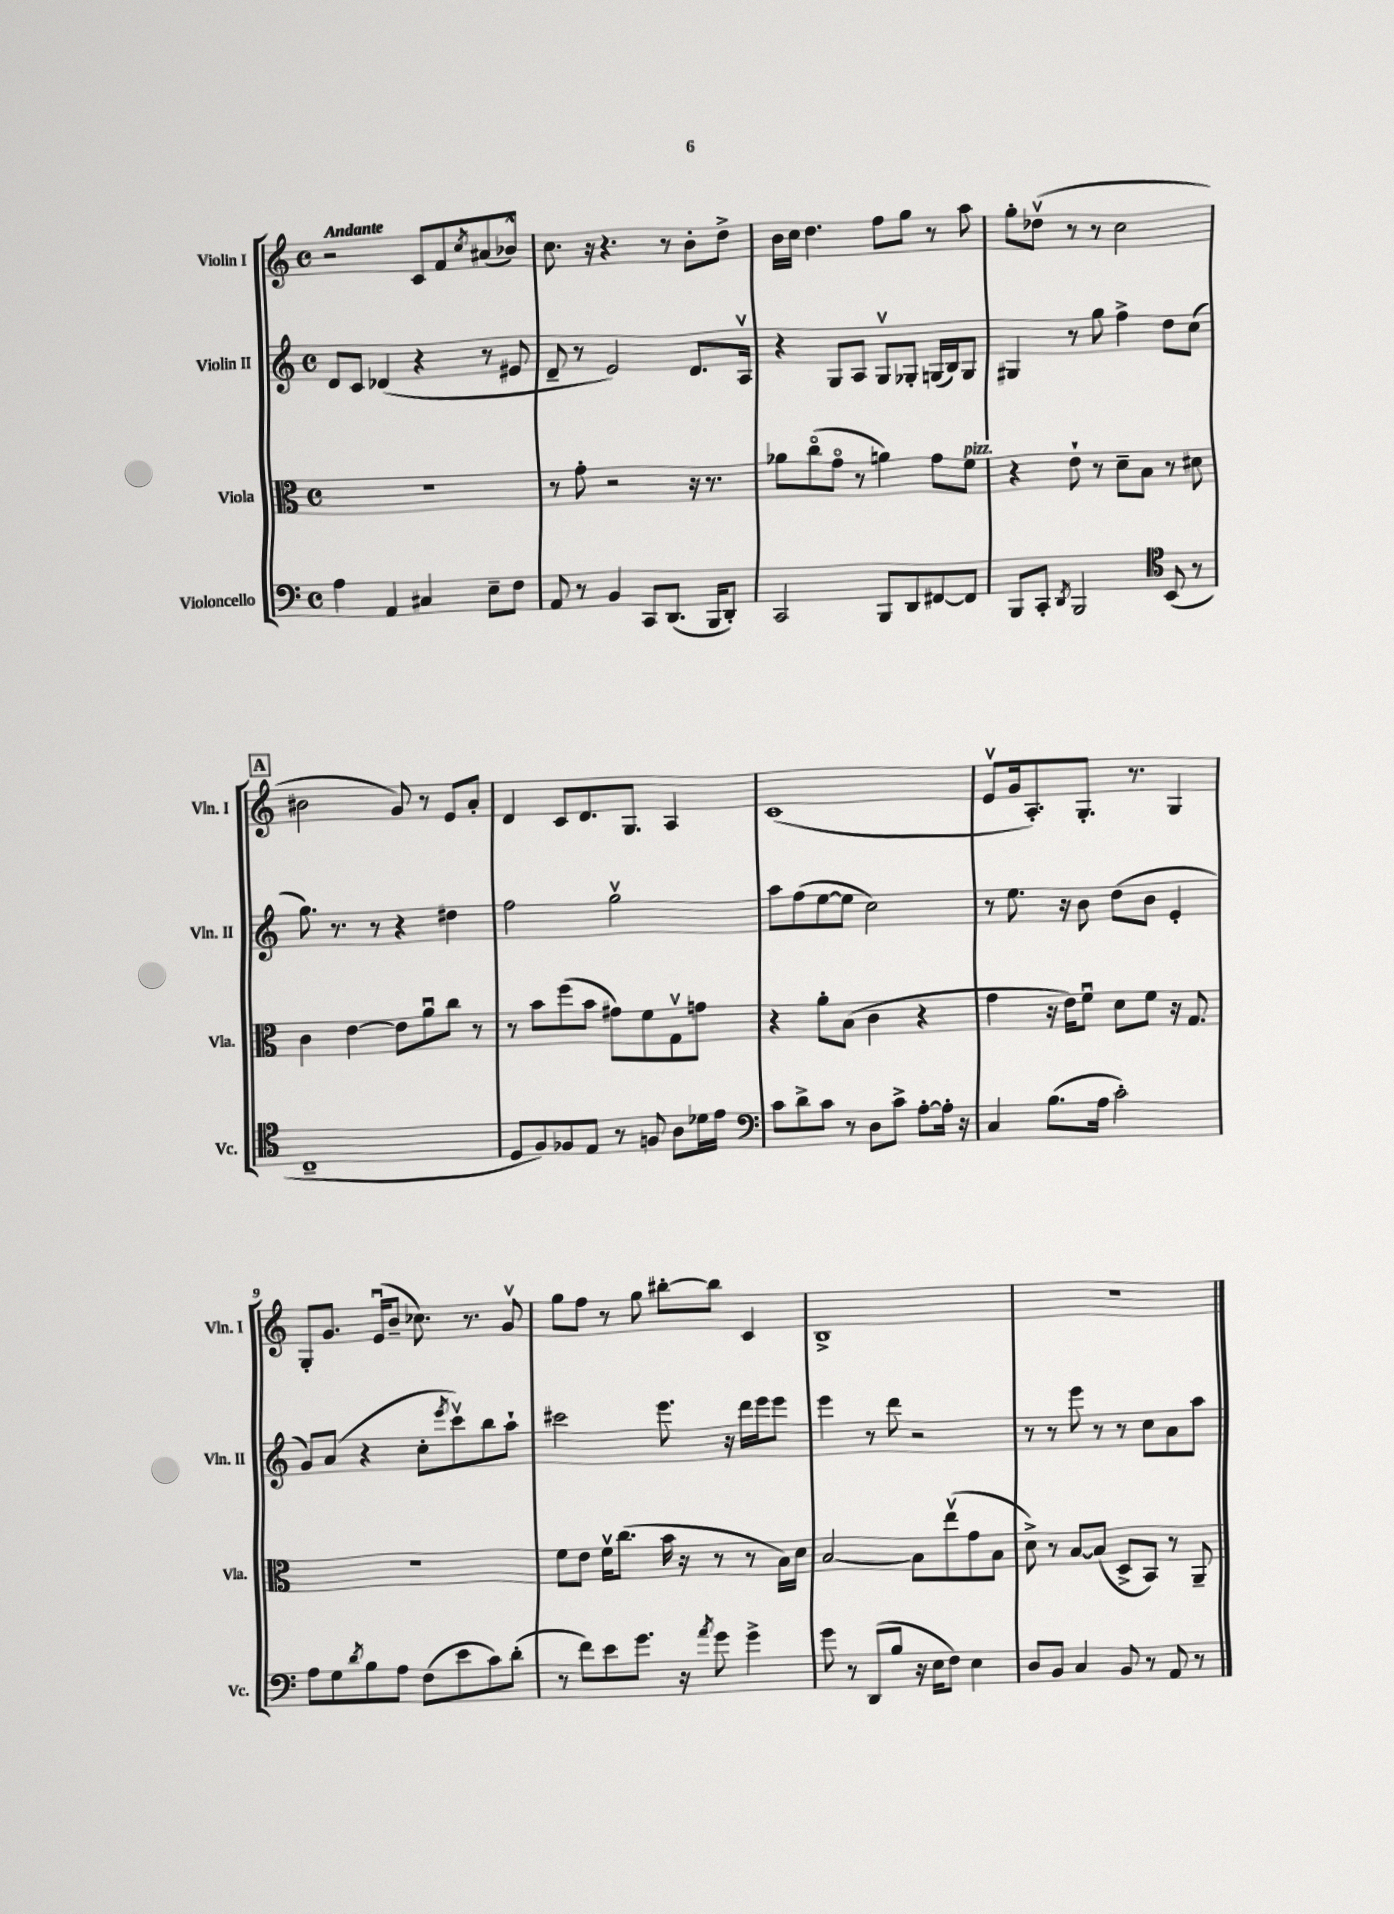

**kern	**kern	**kern	**kern
*staff4	*staff3	*staff2	*staff1
*clefF4	*clefC3	*clefG2	*clefG2
*k[]	*k[]	*k[]	*k[]
*M4/4	*M4/4	*M4/4	*M4/4
*met(c)	*met(c)	*met(c)	*met(c)
4A	1r	8d	2r
.	.	8c	.
4AA	.	(4d-	.
4C#	.	4r	8c
.	.	.	8f
.	.	.	8qcc
8E~	.	8r	(8a#
8F	.	8e#	8b-^^)
=	=	=	=
8AA	8r	8d~	8.cc
8r	8g'	8r	.
.	.	.	16r
4BB	2r	2e)	4.r
8CC	.	.	.
(8.DD	.	.	8r
.	16r	8.d	8b'
16BBB	8.r	.	.
8DD')	.	.	8dd^
.	.	16Av	.
=	=	=	=
2CC	8a-	4r	16b
.	.	.	16cc
.	(8cco	.	4.dd
.	8go	8G	.
.	8r	8A	.
8BBB	4a)	8Gv	8ff
8DD	.	8G-'	8gg
[8FF#	8g	(16G	8r
.	.	16B)	.
8FF#]	8f	8G	8aa
=	=	=	=
8BBB	4r	4G#	8gg'
8CC'	.	.	(8dd-v
8qDD	.	.	.
2BBB	8e`	8r	8r
.	8r	8gg	8r
.	8d~	4ff^	2cc
.	8B	.	.
*clefC4	*	*	*
(8BB	8r	8dd	.
8r	8d#	(8cc	.
=	=	=	=
1C~	4c	8.gg)	2b#
.	.	8.r	.
.	[4e	.	.
.	.	8r	.
.	8e]	4r	8g)
.	8au	.	8r
.	8cc	4dd#	8e
.	8r	.	8a'
=	=	=	=
8D	8r	2ff	4d
8F)	8b	.	.
8F-	(8ff	.	8c
8E	8b	.	8.d
8r	8g#)	2ggv	.
.	.	.	8.G
8F	8f	.	.
8A	8Gv	.	4A
16d-	8g	.	.
16e	.	.	.
=	=	=	=
*clefF4	*	*	*
8c	4r	8aa	(1c
8d^	.	(8ff	.
8c	8a'	[8ee	.
8r	(8B	8ee]	.
8D	4c	2cc)	.
8c^	.	.	.
[8A'	4r	.	.
16A']	.	.	.
16r	.	.	.
=	=	=	=
4C	4g	8r	8ev
.	.	8.ee	16g
.	.	.	8.A')
(8.B	16r	.	.
.	16e)	16r	.
.	8fu	8b	8.G'
16A	.	.	.
2c')	8d	(8dd	.
.	.	.	8.r
.	8f	8b	.
.	16r	4e'	4G
.	8.G	.	.
=	=	=	=
8A	1r	8g)	8G'
8G	.	(8a	8.g
8qd	.	.	.
8B	.	4r	.
.	.	.	(16eu
8A	.	.	8b~
(8F	.	8cc'	8.cc-)
.	.	8qeee	.
8e	.	8cccv)	.
.	.	.	8.r
8c)	.	8bb	.
(8d'	.	8aa`	8gv
=	=	=	=
8r	8f	2ccc#	8gg
8f)	8e	.	8ff
8e	16fv	.	8r
.	(8.cc	.	.
8.g	.	.	8gg
.	16b	8.eee	[8bb#'
16r	16r	.	.
8qa	.	.	.
8g	8r	.	8bb#]
.	.	16r	.
4g^	8r	16ddd	4c
.	.	16eee	.
.	16B)	8eee	.
.	16d	.	.
=	=	=	=
8g	[2B	4eee	1B^
8r	.	.	.
(8DD	.	8r	.
8B	.	8ddd	.
16r	8B]	2r	.
16E	.	.	.
8F)	(8eev	.	.
4E	8g	.	.
.	8B	.	.
=	=	=	=
8D	8d^)	8r	1r
8BB	8r	8r	.
4C	[8B	8eee	.
.	(8B]	8r	.
8BB	8D^	8r	.
8r	8BB)	8cc	.
8AA	8r	8a	.
8r	8AA~	8aa	.
==	==	==	==
*-	*-	*-	*-
